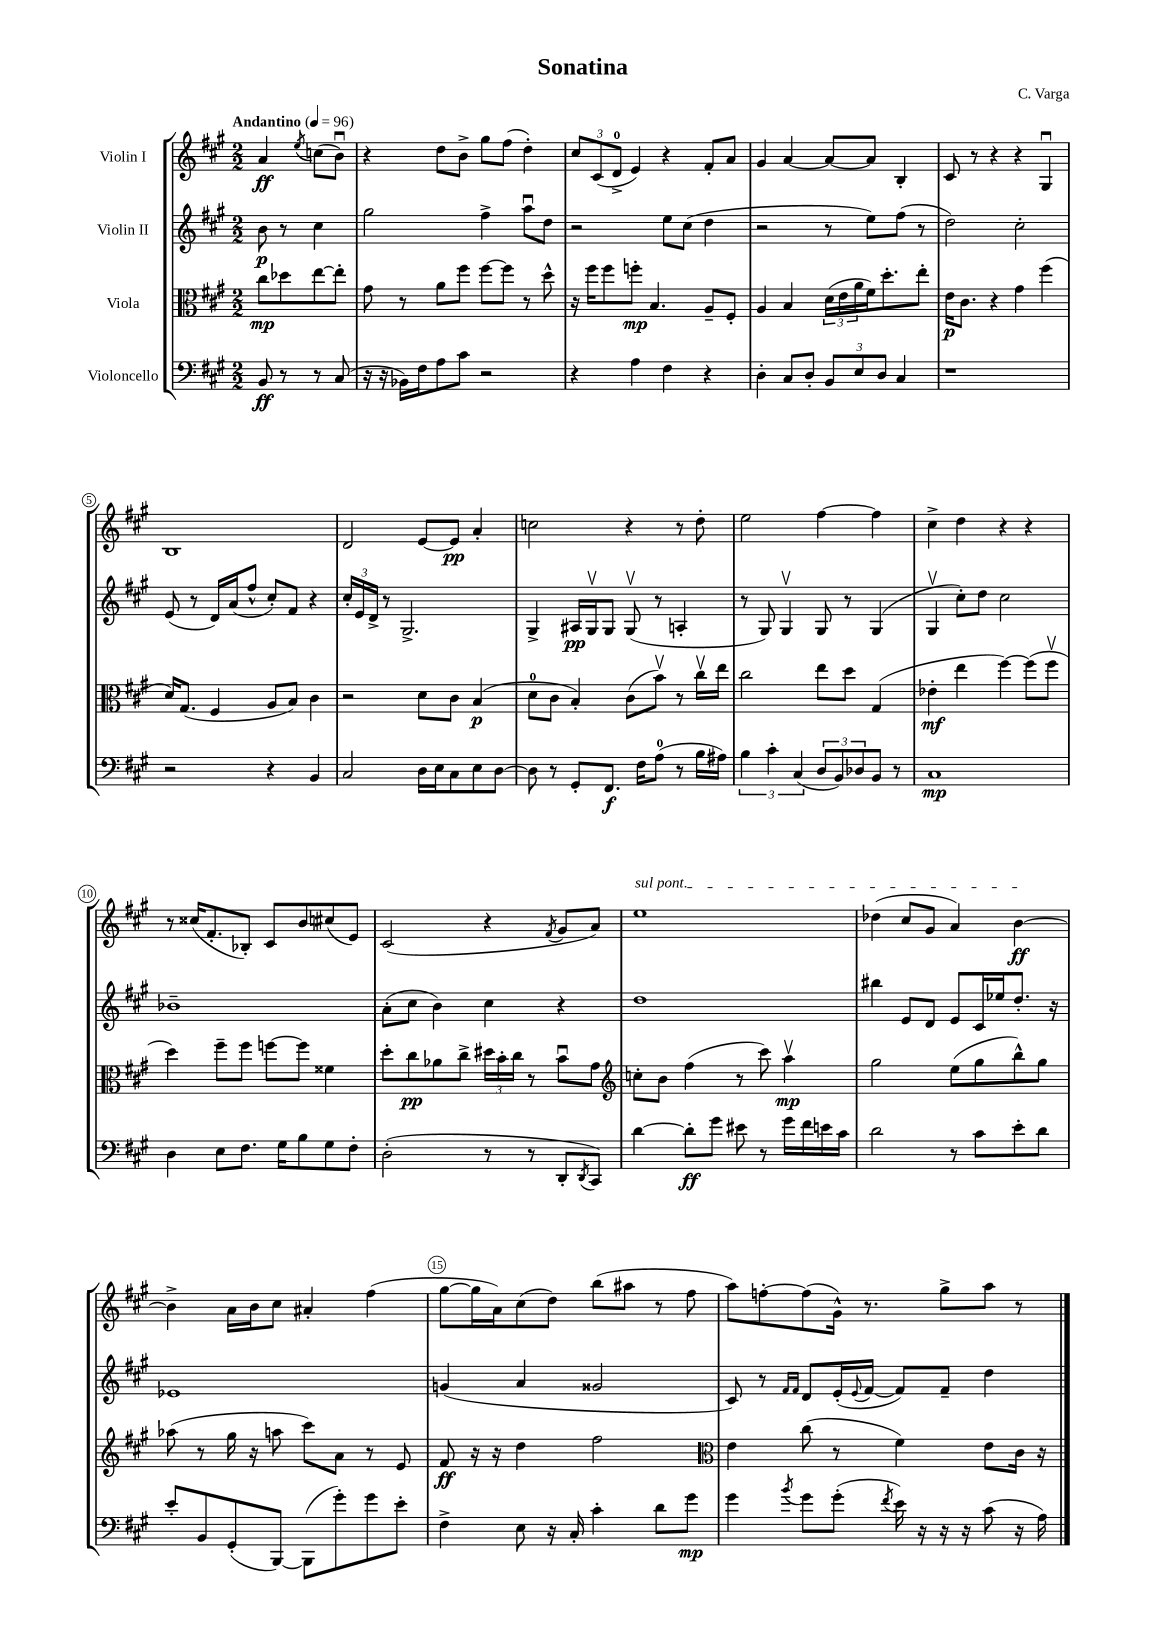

**kern	**kern	**kern	**kern
*staff4	*staff3	*staff2	*staff1
*clefF4	*clefC3	*clefG2	*clefG2
*k[f#c#g#]	*k[f#c#g#]	*k[f#c#g#]	*k[f#c#g#]
*M2/2	*M2/2	*M2/2	*M2/2
*MM96	*MM96	*MM96	*MM96
8BB/	8cc#\L	8b\	4a/
8r	8dd-\	8r	.
.	.	.	8qee/
8r	[8ee\	4cc#\	(8cc\L
(8C#/	8ee'\]J	.	8bu\J)
=	=	=	=
16r	8g#\	2gg#\	4r
16r	.	.	.
16BB-\LL)	8r	.	.
16F#\J	.	.	.
8A\	8a\L	.	8dd\L
8c#\J	8ff#\J	.	8b^\J
2r	[8ff#\L	4ff#^\	8gg#\L
.	8ff#\]J	.	(8ff#\J
.	8r	8aau\L	4dd'\)
.	8dd^^\	8dd\J	.
=	=	=	=
4r	16r	2r	12cc#/L
.	16ff#\LK	.	.
.	.	.	(12c#/
.	8ff#\	.	.
.	.	.	12d^/J
4A\	8ff'\J	.	4e/)
.	4.B/	.	.
4F#\	.	8ee\L	4r
.	.	(8cc#\J	.
4r	8A~/L	4dd\	8f#'/L
.	8F#'/J	.	8a/J
=	=	=	=
4D'\	4A/	2r	4g#/
8C#/L	4B/	.	[4a/
8D'/J	.	.	.
12BB/L	(24d\LL	8r	8a/_L
.	24e\	.	.
12E/	24a\	.	.
.	16f#\J)	8ee\L)	8a/]J
12D/J	.	.	.
.	8.dd'\	.	.
4C#/	.	(8ff#\J	4B'/
.	8ee'\J	8r	.
=	=	=	=
1r	16e\LK	2dd\)	8c#/
.	8.c#\J	.	.
.	.	.	8r
.	4r	.	4r
.	4g#\	2cc#'\	4r
.	(4ff#\	.	4G#u/
=	=	=	=
2r	16d/LK)	(8e/	1B
.	(8.G#/J	.	.
.	.	8r	.
.	4F#/	16d/LL)	.
.	.	(16a/J	.
.	.	8ff#^^/J	.
4r	8A/L	8cc#'/L)	.
.	8B/J)	8f#/J	.
4BB/	4c#\	4r	.
=	=	=	=
2C#/	2r	24cc#'/LL	2d/
.	.	24e/	.
.	.	24d^/JJ	.
.	.	8r	.
.	.	2.G#^/	.
16D\LL	8d\L	.	[8e/L
16E\J	.	.	.
8C#\	8c#\J	.	8e/]J
8E\	(4B/	.	4a'/
[8D\J	.	.	.
=	=	=	=
8D\]	8d\L	4G#^/	2cc\
8r	8c#\J	.	.
8GG#'/L	4B'/)	16A#/LL	.
.	.	16G#v/J	.
8.FF#/J	.	8G#/J	.
.	(8c#\L	(8G#v/	4r
16F#\LK	.	.	.
(8A\J	8bv\J)	8r	.
8r	8r	4A'/	8r
16B\LL	16cc#v\LL	.	8dd'\
16A#\JJ)	16ee\JJ	.	.
=	=	=	=
6B\	2cc#\	8r	2ee\
.	.	8G#/)	.
6c#'\	.	.	.
.	.	4G#v/	.
(6C#/	.	.	.
12D/L	8ee\L	8G#/	[4ff#\
12BB/)	.	.	.
.	8dd\J	8r	.
12D-/	.	.	.
8BB/J	(4G#/	(4G#/	4ff#\]
8r	.	.	.
=	=	=	=
1C#	4e-'\	4G#v/	4cc#^\
.	4ee\	8cc#'\L)	4dd\
.	.	8dd\J	.
.	[4ff#\)	2cc#\	4r
.	(8ff#\]L	.	4r
.	8ff#v\J	.	.
=	=	=	=
4D\	4dd\)	1b-~	8r
.	.	.	(16cc##/LK
.	.	.	8.f#'/
8E\L	8ff#~\L	.	.
8.F#\J	8ff#\J	.	8B-'/J)
.	[8ff\L	.	8c#/L
16G#\LK	.	.	.
8B\	8ff\]J	.	8b/
8G#\	4f##\	.	(8cc#/
8F#'\J	.	.	8e/J)
=	=	=	=
(2D'\	8dd'\L	(8a'\L	(2c#/
.	8cc#\	8cc#\J	.
.	8a-\	4b\)	.
.	8cc#^\J	.	.
8r	24dd#\LL	4cc#\	4r
.	24b'\	.	.
.	24cc#\JJ	.	.
8r	8r	.	.
.	.	.	8qf#/
8DD'/L	8bu\L	4r	8g#/L
8qDD/	.	.	.
8CC#/J)	8g#\J	.	8a/J)
=	=	=	=
*	*clefG2	*	*
[4d\	8cc'\L	1dd	1ee
.	8b\J	.	.
8d'\]L	(4ff#\	.	.
8g#\J	.	.	.
8e#\	8r	.	.
8r	8ccc#\)	.	.
16g#\LL	4aav\	.	.
16f#\	.	.	.
16e\	.	.	.
16c#\JJ	.	.	.
=	=	=	=
2d\	2gg#\	4bb#\	(4dd-\
.	.	8e/L	8cc#/L
.	.	8d/J	8g#/J
8r	(8ee\L	8e/L	4a/)
8c#\L	8gg#\	16c#/L	.
.	.	16ee-/J	.
8e'\	8bb^^\)	8.dd'/J	[4b\
8d\J	8gg#\J	.	.
.	.	16r	.
=	=	=	=
8e'/L	(8aa-\	1e-	4b^\]
8BB/	8r	.	.
(8GG#'/	16gg#\	.	16a\LL
.	16r	.	16b\J
[8BBB/J)	8aa\	.	8cc#\J
(8BBB\]L	8ccc#\L)	.	4a#'/
8g#'\)	8a\J	.	.
8g#\	8r	.	(4ff#\
8e'\J	8e/	.	.
=	=	=	=
4F#^\	8f#/	(4g/	[8gg#\L
.	16r	.	16gg#\]L
.	16r	.	16a\J)
8E\	4dd\	4a/	(8cc#\
16r	.	.	8dd\J)
16C#'/	.	.	.
4c#'\	2ff#\	2g##/	(8bb\L
.	.	.	8aa#\J
8d\L	.	.	8r
8g#\J	.	.	8ff#\
=	=	=	=
*	*clefC3	*	*
4g#\	4e\	8c#/)	8aa\L)
.	.	8r	[8ff'\
.	.	16qqf#/LL	.
8qb/	.	16qqf#/JJ	.
8g#\L	(8cc#\	8d/L	(8ff\]
(8g#'\J	8r	(16e'/L	16g#^^\Jk)
.	.	8qqe/	.
.	.	[16f#/JJ	8.r
8qf#/	.	.	.
16e\)	4f#\)	8f#/]L)	.
16r	.	.	.
16r	.	8f#~/J	8gg#^\L
16r	.	.	.
(8c#\	8e\L	4dd\	8aa\J
16r	16c#\Jk	.	8r
16A\)	16r	.	.
==	==	==	==
*-	*-	*-	*-
